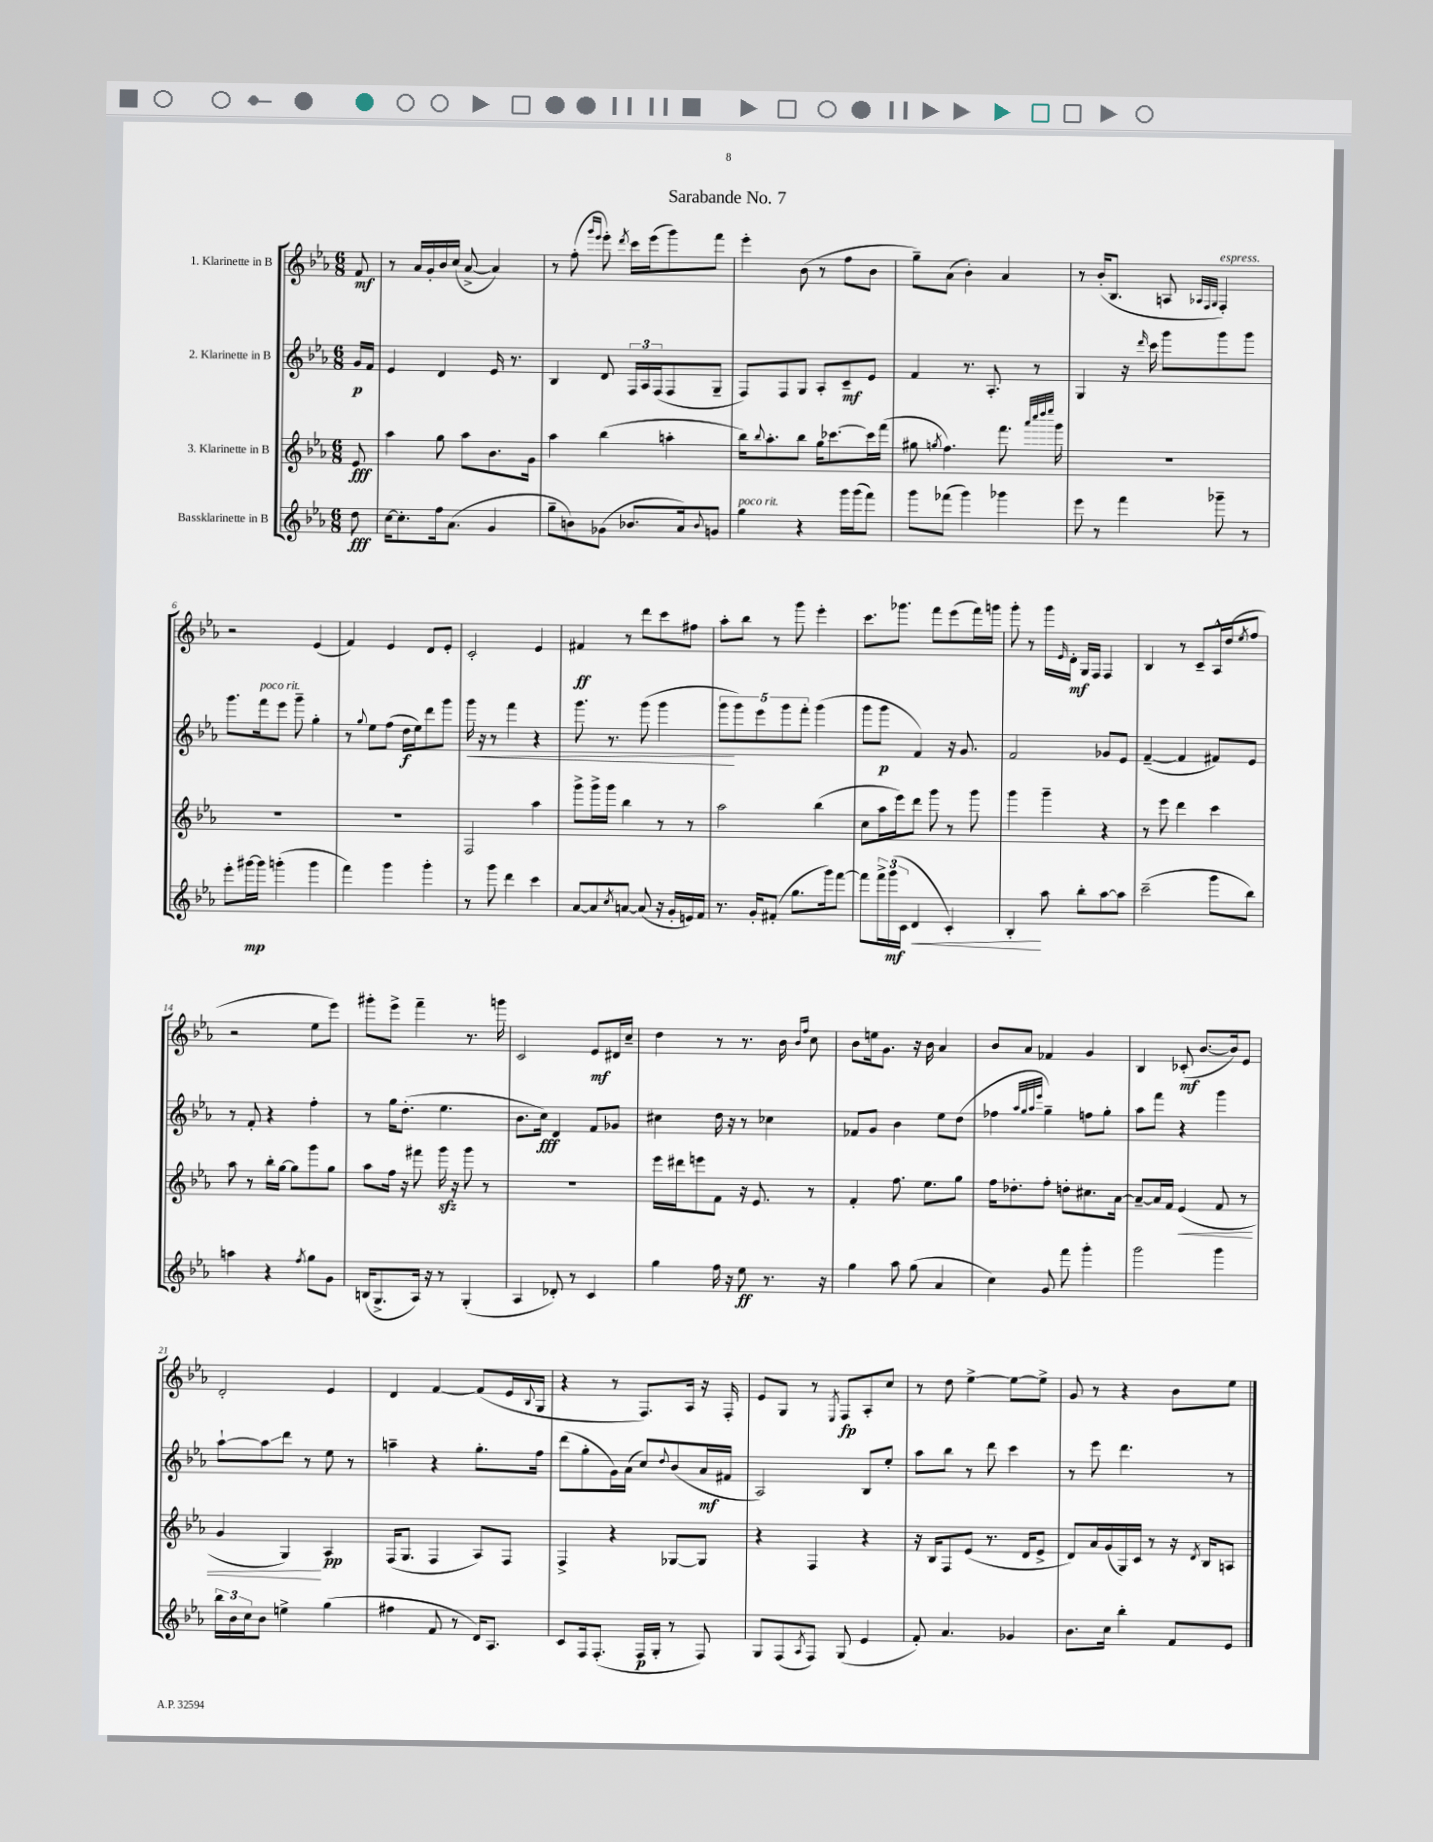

**kern	**kern	**kern	**kern
*staff4	*staff3	*staff2	*staff1
*clefG2	*clefG2	*clefG2	*clefG2
*k[b-e-a-]	*k[b-e-a-]	*k[b-e-a-]	*k[b-e-a-]
*M6/8	*M6/8	*M6/8	*M6/8
8dd\	8e-/	16g/LL	8f/
.	.	16f/JJ	.
=	=	=	=
[16cc\LK	4aa-\	4e-/	8r
8.cc'\]	.	.	.
.	.	.	16a-/LL
.	.	.	16g'/
16ff\k	8gg\	4d/	16b-/
(8.a-\J	.	.	(16cc/JJ
.	8aa-\L	.	[8a-^/
4g/	8.b-\	16e-/	4a-/])
.	.	8.r	.
.	16g\Jk	.	.
=	=	=	=
8gg~\L	4aa-\	4B-/	8r
8b\)	.	.	(8ff'\
.	.	.	16qqggg/LL
.	.	.	16qqeee-/JJ
(8g-\J	(4bb-\	8d/	8eee-'\)
.	.	.	8qddd/
8.b-/L	.	24F/LL	16ccc\LL
.	.	24A-/	.
.	.	.	(16eee-\J
.	.	(24F/J	.
.	4aa'\	8F/	8ggg\)
16a-/k)	.	.	.
8qqb-/	.	.	.
8g/J	.	8G~/J	8fff\J
=	=	=	=
4gg\	16bb-\LK)	8F/L)	4eee-'\
.	8qqbb-/	.	.
.	8.aa-'\	.	.
.	.	8F/	.
4r	8bb-\J	8G/J	(8b-\
.	16gg\LK	8A-'/L	8r
.	[8.ccc-\	.	.
16ggg\LL	.	8c~/	8ff\L
(16ggg\J	.	.	.
8fff\J)	16ccc-\]L	8e-/J	8b-\J
.	(16fff\JJ	.	.
=	=	=	=
8ggg\L	8gg#\	4f/	8gg~\L)
.	8qgg/	.	.
(8fff-\J	4.ff\)	.	(8a-\J
4ggg\)	.	8.r	4b-'\)
.	.	8.A-'/	.
4ggg-\	8.fff\	.	4a-/
.	.	8r	.
.	32qqaaa-/LLL	.	.
.	32qqcccc/	.	.
.	32qqdddd/	.	.
.	32qqeeee-/JJJ	.	.
.	16ggg\	.	.
=	=	=	=
8eee-\	2.r	4G/	8r
8r	.	.	(16b-'/LK
.	.	.	8.B-/J
4fff\	.	16r	.
.	.	16qqddd/	.
.	.	16ccc\	.
.	.	8ggg\L	8A/
.	.	.	32qqA-/LLL
.	.	.	32qqF/
.	.	.	32qqG/JJJ
8ggg-~\	.	8ggg\	4F'/)
8r	.	8ggg\J	.
=	=	=	=
8eee-'\L	2.r	8.ggg\L	2r
[16ggg#\L	.	.	.
16ggg#\]JJ	.	16fff\k	.
(4ggg'\	.	8eee-\J	.
.	.	8ggg~\	.
4ggg\	.	4gg'\	(4e-/
=	=	=	=
4fff\)	2.r	8r	4f/)
.	.	8qqgg/	.
.	.	8ee-\L	.
4ggg\	.	(8ff\J	4e-/
.	.	16dd\LL	.
.	.	16ee-\J)	.
4ggg'\	.	8ddd\	8d/L
.	.	8ggg\J	8e-'/J
=	=	=	=
8r	2F/	16ggg\	2c'/
.	.	16r	.
8ggg\	.	8r	.
4ddd\	.	4fff\	.
4ccc\	4aa-\	4r	4e-/
=	=	=	=
[8a-/L	8ggg^\L	8.ggg\	4f#/
8a-/]	16ggg^\L	.	.
.	16ggg\JJ	8.r	.
8qcc/	.	.	.
[8a/J	4bb-\	.	8r
(8a/]	.	(8ggg\	8ddd\L
16r	8r	4ggg\	8ccc\
16g'/LL	.	.	.
16e/)	8r	.	8ff#\J
16f/JJ	.	.	.
=	=	=	=
8.r	2aa-\	10ggg\L	8aa-'\L
.	.	10ggg\)	.
.	.	.	8bb-\J
16g'/LK	.	.	.
.	.	10eee-\	.
(8f#'/J	.	.	8r
.	.	10ggg\	.
8.gg\L	.	.	8ggg\
.	.	10fff'\J	.
.	(4bb-\	(4ggg\	4eee-'\
16ggg\k)	.	.	.
[8fff\J	.	.	.
=	=	=	=
8fff\]L	8cc\L	8ggg\L	8.ccc\L
24fff^\L	16aa-\L	8ggg\J	.
(24ggg\	.	.	.
.	16eee-\J)	.	8.ggg-\J
24c\JJ	.	.	.
4d/	8ddd\J	4f/)	.
.	8ggg\	.	8fff\L
4c'/)	8r	16r	(8eee-\
.	.	8.g/	.
.	8ggg\	.	16fff\L)
.	.	.	16ggg\JJ
=	=	=	=
4B-'/	4ggg\	2f/	8ggg'\
.	.	.	8r
8aa-\	4ggg~\	.	16ggg\LL
.	.	.	16qqe-/
.	.	.	16d'\JJ
8bb-'\L	.	.	16G/LL
.	.	.	16F/JJ
[8aa-\	4r	8g-/L	4F/
8aa-\]J	.	8e-/J	.
=	=	=	=
(2ccc~\	8r	([4f~/	4B-/
.	8eee-\	.	.
.	4ddd\	4f/]	8r
.	.	.	8c~/L
8ggg\L	4ccc\	8f#/L)	16A-^^/L
.	.	.	(16dd/J
.	.	.	8qee-/
8bb-\J)	.	8e-/J	8ff/J
=	=	=	=
4aa\	8aa-\	8r	2r
.	8r	8f'/	.
4r	16bb-'\LL	4r	.
.	[16gg\JJ	.	.
.	8gg\]L	.	.
8qff/	.	.	.
8gg\L	8ggg\	4ff'\	8ee-\L
8g\J	8gg\J	.	8eee-\J)
=	=	=	=
(16B/LK	8aa-\L	8r	8ggg#'\L
8.G^/	.	.	.
.	16ff\Jk	16gg\LK	8eee-^\J
.	16r	(8.dd'\J	.
16A-/Jk)	8fff#\	.	4fff~\
16r	.	.	.
8r	16ggg\	4.ee-\	.
.	16r	.	.
(4G'/	8ggg\	.	8.r
.	8r	.	.
.	.	.	16ggg\
=	=	=	=
4A-/	2.r	8.b-\L	2c/
.	.	16cc\Jk)	.
8d-'/)	.	4d/	.
8r	.	.	.
4c/	.	8f/L	8e-/L
.	.	8g-/J	16d#/L
.	.	.	16cc~/JJ
=	=	=	=
4gg\	16eee-\LL	4cc#\	4dd\
.	16ddd#\J	.	.
.	8eee\	.	.
16ff\	8f\J	16dd\	8r
16r	.	16r	.
8ee-\	16r	8r	8.r
.	8.e-/	.	.
8.r	.	4cc-\	.
.	.	.	16b-\
.	.	.	16qqb-/LL
.	.	.	16qqff/JJ
.	8r	.	8cc\
16r	.	.	.
=	=	=	=
4gg\	4f'/	8f-/L	8b-\L
.	.	8g/J	16ee\k
.	.	.	8.g\J
8aa-\	8.ff\	4b-\	.
(8gg\	.	.	16r
.	8.ee-\L	.	16b-\
4a-/	.	8ee-\L	4a-/
.	8gg\J	(8dd\J	.
=	=	=	=
4cc\)	16ff\LK	4ff-\	8b-/L
.	8.dd-'\	.	.
.	.	.	8a-/J
.	.	32qqaa-/LLL	.
.	.	32qqgg/	.
.	.	32qqaa-/	.
.	.	32qqeee-/JJJ	.
8g/	8ff'\J	4gg~\)	4f-/
8fff\	8dd'\L	.	.
4ggg'\	8.cc#\	8ff\L	4g/
.	.	8gg'\J	.
.	[16a-\Jk	.	.
=	=	=	=
2ggg\	8a-~/_L	8aa-\L	4B-/
.	16a-/]L	8fff\J	.
.	16f/JJ	.	.
.	(4e-/	4r	(8c-'/
.	.	.	[8.b-/L
4ggg\	8f/	4ggg\	.
.	.	.	16b-/]k)
.	8r	.	8e-/J
=	=	=	=
24bb-\LL	4g/	[8aa-`\L	2d'/
24b-\	.	.	.
24cc\J	.	.	.
8b-\J	.	8aa-\]	.
4ee^\	4G/)	8ddd\J	.
.	.	8r	.
(4gg\	4A-/	8ee-\	4e-/
.	.	8r	.
=	=	=	=
4ff#\	(16F/LK	4aa~\	4d/
.	8.G/J	.	.
8f/	4F/	4r	[4f/
8r	.	.	.
16d/LK)	8A-/L)	8.gg'\L	(8f/]L
8.A-/J	.	.	.
.	8F/J	.	16e-/L
.	.	.	8qqB-/
.	.	16ff\Jk	16G/JJ
=	=	=	=
8c/L	4F^/	(8ddd\L	4r
16F/k	.	8gg'\	.
(8.F'/J	.	.	.
.	4r	16g\L)	8r
.	.	(16a-\JJ	.
16F/LL	.	8cc/L)	8.F/L)
16G'/JJ	.	.	.
.	.	8qqdd/	.
8r	[8G-/L	(8b-/	.
.	.	.	16A-/Jk
8F/)	8G-/]J	16a-/L	16r
.	.	16f#/JJ	16F'/
=	=	=	=
8G/L	4r	2A-/)	8e-/L
(8F/	.	.	8G/J
8qA-/	.	.	.
8F/J)	4F/	.	8r
.	.	.	8qE-/
(8G/	.	.	8F/L
4e-/	4r	8B-/L	8A-'/
.	.	8ee-'/J	8cc/J
=	=	=	=
8f'/)	16r	8aa-\L	8r
.	16B-/LK	.	.
4.a-/	8F/	8bb-\J	8dd\
.	(8e-/J	8r	[4ee-^\
.	8.r	8ddd\	.
4g-/	.	4ccc\	8ee-\_L
.	16d/LK	.	.
.	8e-^/J	.	8ee-^\]J
=	=	=	=
8.b-\L	8d/L)	8r	8g/
.	16a-/L	8eee-\	8r
16cc\Jk	(16g/	.	.
4bb-'\	16G/)	4.ddd\	4r
.	16c/JJ	.	.
.	8r	.	.
8f/L	16r	.	8b-\L
.	8qd/	.	.
.	16B-/LK	.	.
8e-/J	8A/J	8r	8ee-\J
==	==	==	==
*-	*-	*-	*-
